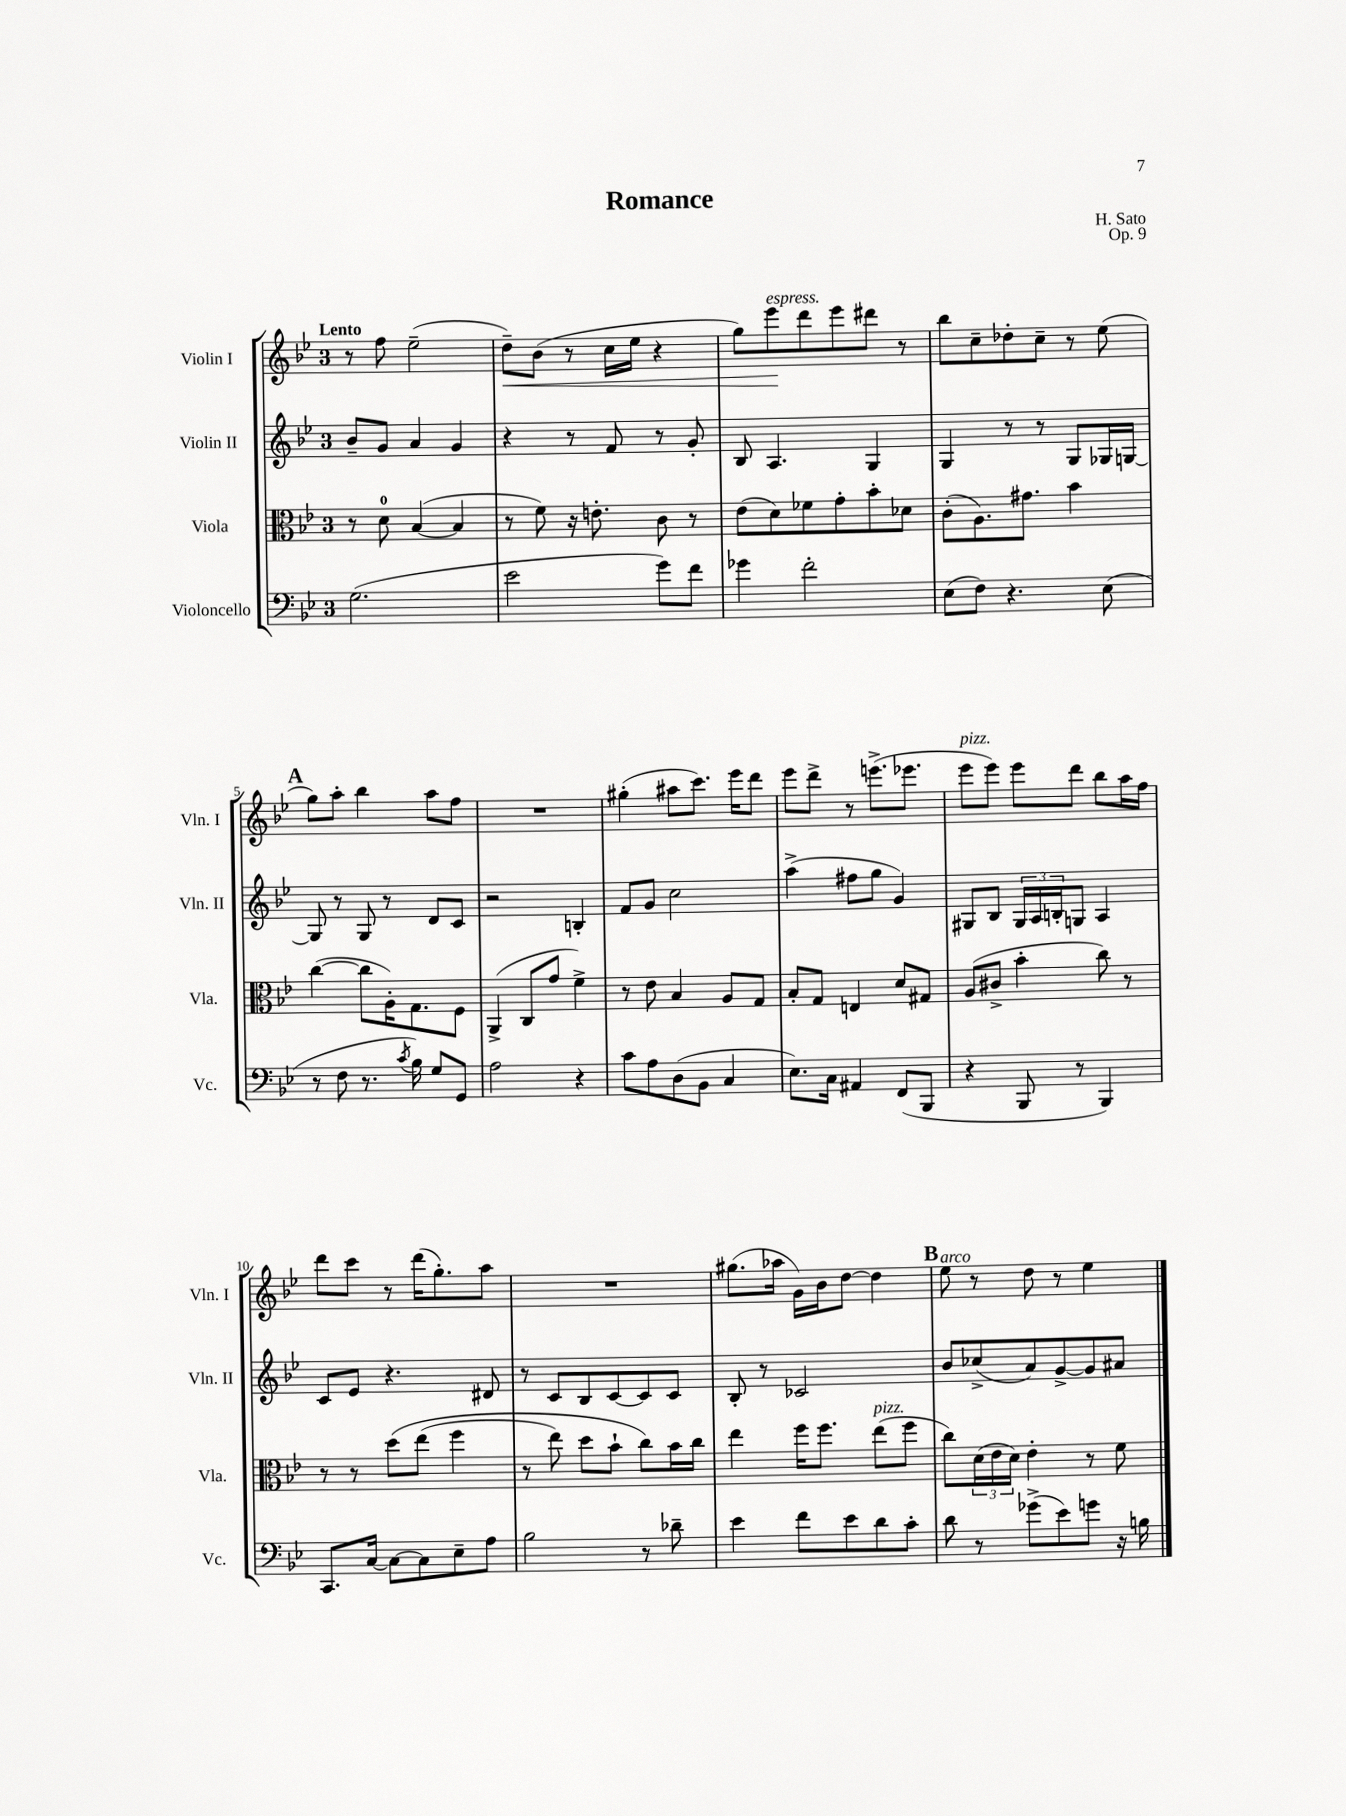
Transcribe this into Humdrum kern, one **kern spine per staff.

**kern	**kern	**kern	**kern
*staff4	*staff3	*staff2	*staff1
*clefF4	*clefC3	*clefG2	*clefG2
*k[b-e-]	*k[b-e-]	*k[b-e-]	*k[b-e-]
*M3/4	*M3/4	*M3/4	*M3/4
(2.G	8r	8b-~	8r
.	8d	8g	8ff
.	([4B-	4a	(2ee-~
.	4B-]	4g	.
=	=	=	=
2e-	8r	4r	8dd~)
.	8f)	.	(8b-
.	16r	8r	8r
.	8.e'	.	.
.	.	8f	16cc
.	.	.	16ee-
8g)	8c	8r	4r
8f	8r	8g'	.
=	=	=	=
4g-	(8e-	8B-	8gg)
.	8d)	4.A	8eee-
2f'	8f-	.	8ddd
.	8g'	.	8eee-
.	8b-'	4G	8ddd#
.	8d-	.	8r
=	=	=	=
(8E-	(8c'	4G	8bb-
8F)	8.A)	.	8cc~
4.r	.	8r	8dd-'
.	8.g#	.	.
.	.	8r	8cc~
.	4b-	8G	8r
(8E-	.	16G-	(8ee-
.	.	[16G	.
=	=	=	=
8r	([4cc	8G]	8gg)
8F	.	8r	8aa'
8.r	8cc]	8G	4bb-
.	16A')	8r	.
8qc	.	.	.
16B-)	8.G	.	.
8G	.	8d	8aa
8GG	8F	8c	8ff
=	=	=	=
2A	(4AA^	2r	2.r
.	8C	.	.
.	8g	.	.
4r	4f^)	4B'	.
=	=	=	=
8c	8r	8f	(4gg#'
8A	8e-	8g	.
(8D	4B-	2cc	8aa#
8BB-	.	.	8.ccc)
4C	8A	.	.
.	.	.	16eee-
.	8G	.	8ddd
=	=	=	=
8.E-)	8B-'	(4aa^	8eee-
.	8G	.	8ddd^
16C	.	.	.
4AA#	4E	8ff#	8r
.	.	8gg	(8.eee^
(8FF	8d	4g)	.
.	.	.	8.eee-
8BBB-	8G#	.	.
=	=	=	=
4r	(8A	8G#	8eee-
.	8c#^	8B-	8eee-)
8BBB-	4b-'	24G#	8eee-
.	.	24A	.
.	.	24B'	.
8r	.	8G	8ddd
4BBB-)	8cc)	4A	8bb-
.	8r	.	16aa
.	.	.	16ff
=	=	=	=
8.CC	8r	8c	8ddd
.	8r	8e-	8ccc
[16C	.	.	.
8C_	&(8dd	4.r	8r
8C]	(8ee-	.	(16ddd
.	.	.	8.gg')
8E-~	4ff	.	.
8A	.	8d#	8aa
=	=	=	=
2B-	8r	8r	2.r
.	8ee-)	8c	.
.	8dd	8B-	.
.	8b-`	[8c	.
8r	8cc&)	8c]	.
8d-~	16b-	8c	.
.	16cc	.	.
=	=	=	=
4e-	4ee-	8B-'	(8.gg#
.	.	8r	.
.	.	.	16aa-
8f	16ff	2c-	16g)
.	8.ff	.	16b-
8e-	.	.	[8dd
8d	(8ee-	.	4dd]
8c'	8ff	.	.
=	=	=	=
8d	8cc)	8b-	8ee-
8r	(24d	(8cc-^	8r
.	24e-	.	.
.	24d)	.	.
(8g-^	4e-'	8a)	8dd
8e-)	.	[8g^	8r
8g	8r	8g]	4ee-
16r	8f	8a#	.
16B	.	.	.
==	==	==	==
*-	*-	*-	*-
